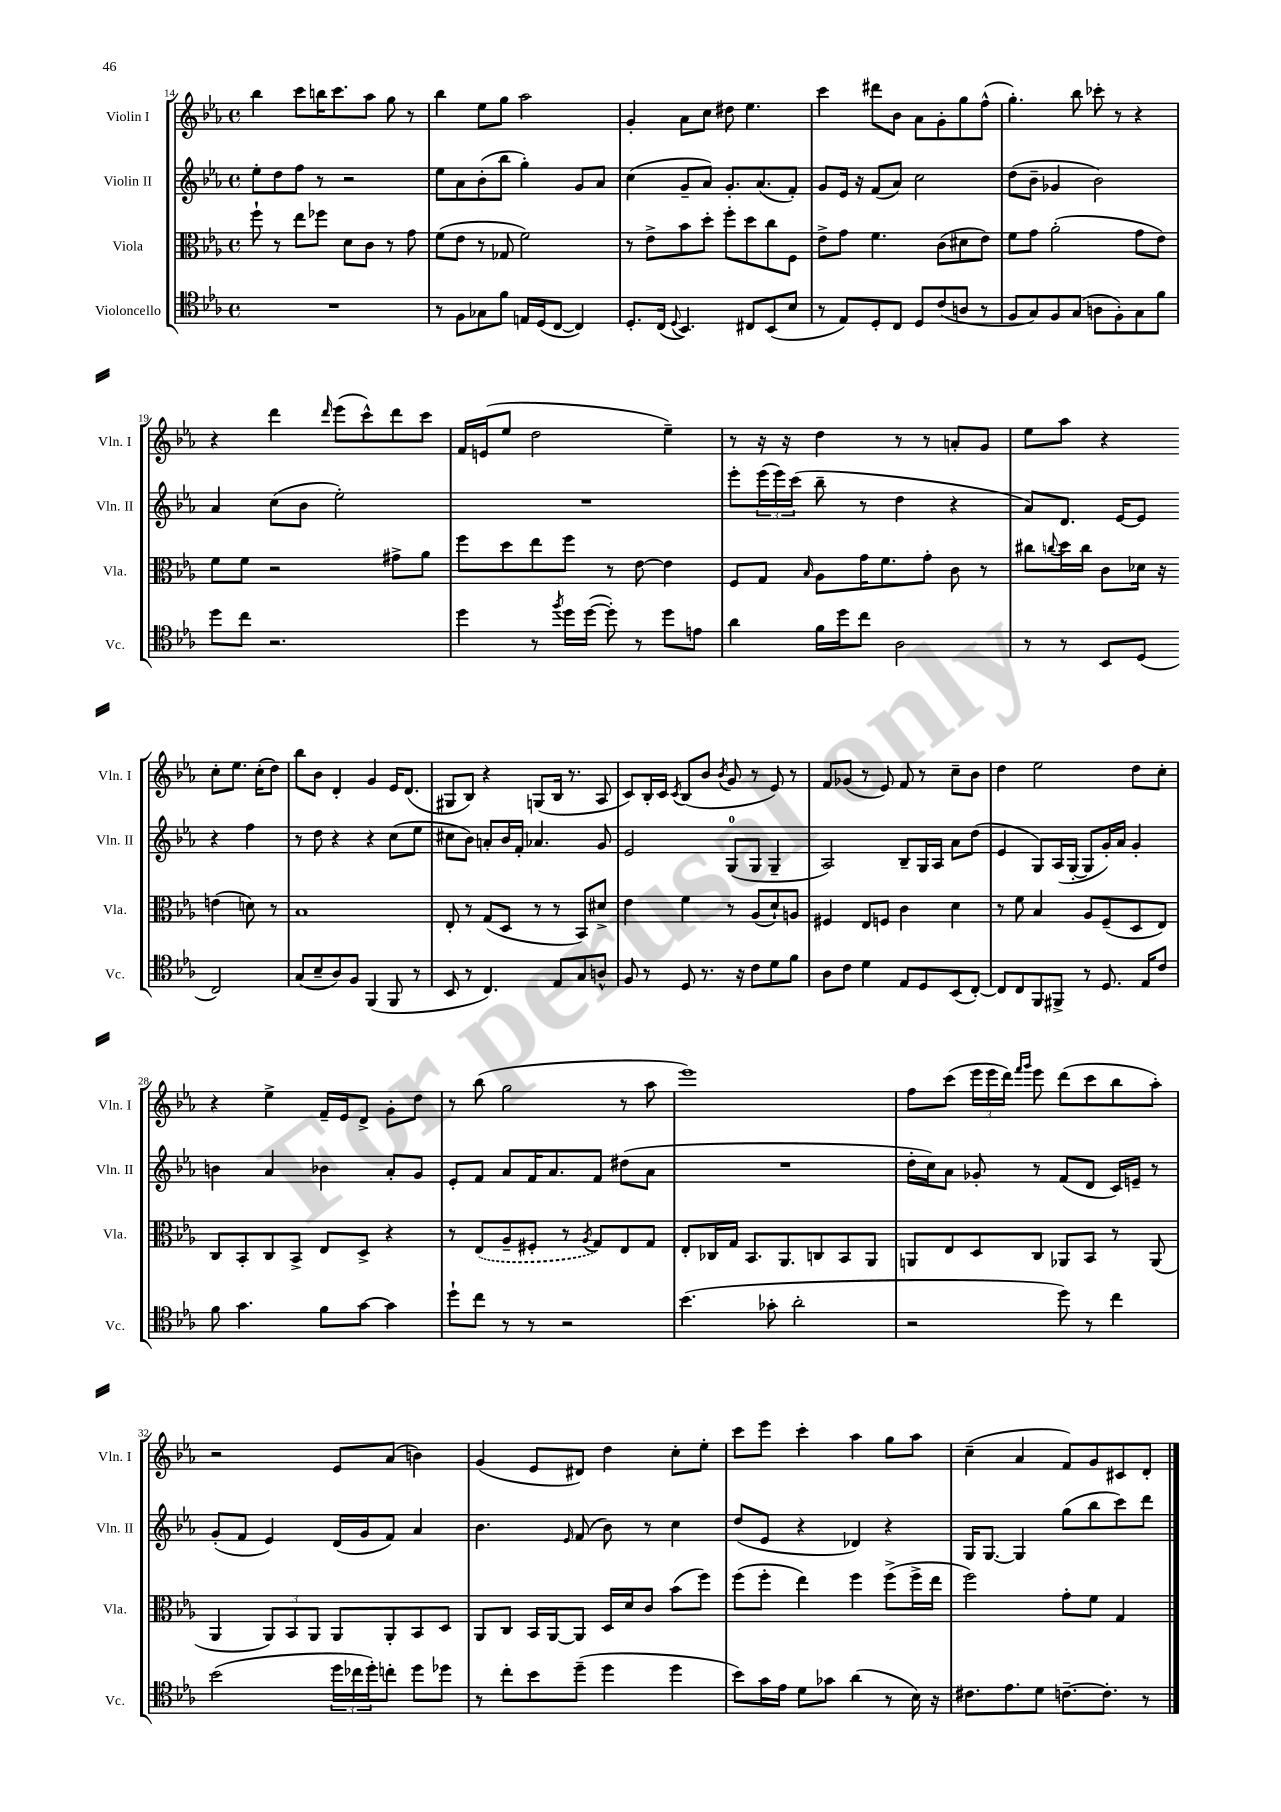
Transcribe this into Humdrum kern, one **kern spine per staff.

**kern	**kern	**kern	**kern
*staff4	*staff3	*staff2	*staff1
*clefC4	*clefC3	*clefG2	*clefG2
*k[b-e-a-]	*k[b-e-a-]	*k[b-e-a-]	*k[b-e-a-]
*M4/4	*M4/4	*M4/4	*M4/4
*met(c)	*met(c)	*met(c)	*met(c)
1r	8ff`	8ee-'	4bb-
.	8r	8dd	.
.	8ee-	8ff	8ccc
.	8ff-	8r	16bb
.	.	.	8.ccc
.	8d	2r	.
.	8c	.	8aa-
.	8r	.	8gg
.	8g	.	8r
=	=	=	=
8r	(8f	8ee-	4bb-
8F	8e-	8a-	.
8G-	8r	(8b-'	8ee-
8f	8G-	8bb-	8gg
16E	2f)	4gg')	2aa-
(16D	.	.	.
[8C	.	.	.
4C])	.	8g	.
.	.	8a-	.
=	=	=	=
8.D'	8r	(4cc	4g'
.	8e-^	.	.
(16C	.	.	.
8qqD	.	.	.
4.BB-)	8b-	8g~	8a-
.	8dd'	8a-)	8cc
.	8ff'	8.g'	8dd#
8C#	8dd	.	4.ee-
.	.	(8.a-	.
(8BB-	8cc	.	.
8B-	8F	8f')	.
=	=	=	=
8r	8e-^	8g	4ccc
8E-)	8g	16e-	.
.	.	16r	.
8D'	4.f	(8f	8ddd#
8C	.	8a-)	8b-
8D	.	2cc	8a-
(8c	(8c	.	8g'
8A	8d#	.	8gg
8r	8e-)	.	(8ff^^
=	=	=	=
8F	8f	(8dd	4.gg')
8G)	8g	8b-~	.
8F	(2a-'	4g-	.
(8G	.	.	8bb-
8A	.	2b-)	8ccc-'
8F')	.	.	8r
8G	8g	.	4r
8f	8e-)	.	.
=	=	=	=
8dd	8f	4a-	4r
8cc	8f	.	.
2.r	2r	(8cc	4ddd
.	.	8b-	.
.	.	.	16qqddd
.	.	2ee-')	(8eee-
.	.	.	8ccc^^)
.	8g#^	.	8ddd
.	8a-	.	8ccc
=	=	=	=
4dd	8ff	1r	16f
.	.	.	(16e
.	8dd	.	8ee-
8r	8ee-	.	2dd
8qff	.	.	.
16dd	8ff	.	.
([16dd	.	.	.
8dd'])	8r	.	.
8r	[8e-	.	.
8dd	4e-]	.	4ee-~)
8e	.	.	.
=	=	=	=
4a-	8F	8eee-'	8r
.	8G	(24eee-	16r
.	.	24eee-)	.
.	.	.	16r
.	.	(24ccc	.
.	16qqB-	.	.
16f	8A-	8bb-~	4dd
16dd	.	.	.
8cc	16g	8r	.
.	8.f	.	.
2A-	.	4dd	8r
.	8g'	.	8r
.	8c	4r	8a'
.	8r	.	8g
=	=	=	=
8r	8cc#	8a-)	8ee-
.	8qqcc	.	.
8r	16dd	8.d	8aa-
.	16cc	.	.
8BB-	8c	.	4r
.	.	[16e-	.
(8D	16d-	8e-]	.
.	16r	.	.
2C)	(4e	4r	8cc'
.	.	.	8.ee-
.	8d)	4ff	.
.	.	.	(16cc'
.	8r	.	8dd)
=	=	=	=
(8G	1B-	8r	8bb-
8B-~	.	8dd	8b-
8A-)	.	4r	4d'
8F	.	.	.
(4FF	.	4r	4g
8FF	.	(8cc	16e-
.	.	.	(8.d
8r	.	8ee-	.
=	=	=	=
8BB-	8E-'	8cc#	8G#
8r	8r	8b-)	8B-)
4.C)	(8G	8a'	4r
.	8D	16b-	.
.	.	16f'	.
.	8r	4.a-	(8G
8E-	8r	.	16B-
.	.	.	8.r
8G	8BB-)	.	.
8A^^	8d#^	8g	8A-
=	=	=	=
8F	4e-	2e-	8c)
8r	.	.	16B-'
.	.	.	16c
.	.	.	8qc
8D	4f	.	(8B-
8.r	.	.	8b-
.	.	.	8qb-
.	8r	(8G	8g
16r	.	.	.
8c	(8A-	8G	8r
8d	8d`)	4G~	8e-)
8f	8A	.	8r
=	=	=	=
8A-	4F#	2A-)	8f
8c	.	.	(8g-
4d	8E-	.	8r
.	8F	.	8e-)
8E-	4c	8B-~	8f
8D	.	16G	8r
.	.	16A-	.
(8BB-	4d	8a-	8cc~
[8C')	.	(8dd	8b-
=	=	=	=
8C]	8r	4e-	4dd
8C	8f	.	.
8FF	4B-	8G)	2ee-
8FF#^	.	(16A-	.
.	.	[16G'	.
8r	8A-	8G]	.
8.D	(8F~	16g')	.
.	.	16a-	.
.	8D	4g'	8dd
16E-	.	.	.
8c	8E-)	.	8cc'
=	=	=	=
8f	8C	4b	4r
4.g	8BB-'	.	.
.	8C	4a-	4ee-^
.	8BB-^	.	.
8f	8E-	4b-	16f~
.	.	.	16e-
[8g	8D^	.	8d^
4g]	4r	8a-'	8g'
.	.	8g	8dd
=	=	=	=
8dd`	8r	8e-'	8r
8cc	(8E-	8f	(8bb-
8r	8A-~	8a-	2gg
8r	8F#'	16f	.
.	.	8.a-	.
2r	8r	.	.
.	8qA-	.	.
.	8G)	8f	.
.	8E-	(8dd#	8r
.	8G	8a-	8aa-
=	=	=	=
(4.b-	8E-'	1r	1eee-)
.	16C-	.	.
.	16G	.	.
.	8.BB-	.	.
8g-'	.	.	.
.	8.AA-	.	.
2a-'	.	.	.
.	8C	.	.
.	8BB-	.	.
.	8AA-	.	.
=	=	=	=
2r	8AA	16dd'	8ff
.	.	16cc)	.
.	8E-	8a-	(8ccc
.	8D	8g-'	24eee-
.	.	.	24eee-
.	.	.	24ddd)
.	.	.	16qqfff
.	.	.	16qqggg
.	8C	8r	8eee-
8dd)	8AA-	(8f	(8ddd
8r	8BB-	8d	8ccc
4cc	8r	16c)	8bb-
.	.	16e~	.
.	(8AA-	8r	8aa-')
=	=	=	=
(2b-	4AA-	(8g'	2r
.	.	8f	.
.	12AA-)	4e-)	.
.	12BB-	.	.
.	12AA-	.	.
24dd	8AA-	(16d	8e-
24cc-	.	.	.
.	.	16g	.
24dd')	.	.	.
8cc'	8AA-'	8f)	(8a-
8dd	8BB-	4a-	4b)
8dd-	8D	.	.
=	=	=	=
8r	8AA-	4.b-	(4g
8cc'	8C	.	.
8b-	16BB-	.	8e-
.	[16AA-	.	.
.	.	16qqe-	.
(8dd~	8AA-]	(8f	8d#)
4dd	16D	8b-)	4dd
.	16d	.	.
.	8c	8r	.
4dd	(8b-	4cc	8cc'
.	8ff)	.	8ee-'
=	=	=	=
8b-)	(8ff	(8dd	8ccc
16g	8ff'	8e-	8eee-
16e-	.	.	.
8d	4ee-)	4r	4ccc'
8g-	.	.	.
(4a-	4ff	4d-)	4aa-
8r	(8ff^	4r	8gg
16B-)	16ff^	.	8aa-
16r	16ee-	.	.
=	=	=	=
8.c#	2ff)	16G	(4cc~
.	.	[8.G	.
8.e-	.	.	.
.	.	4G]	4a-
8d	.	.	.
[8.c~	8g'	(8gg	8f)
.	8f	8bb-	8g
8.c']	.	.	.
.	4G	8ccc)	8c#
8r	.	8ddd	8d'
==	==	==	==
*-	*-	*-	*-
